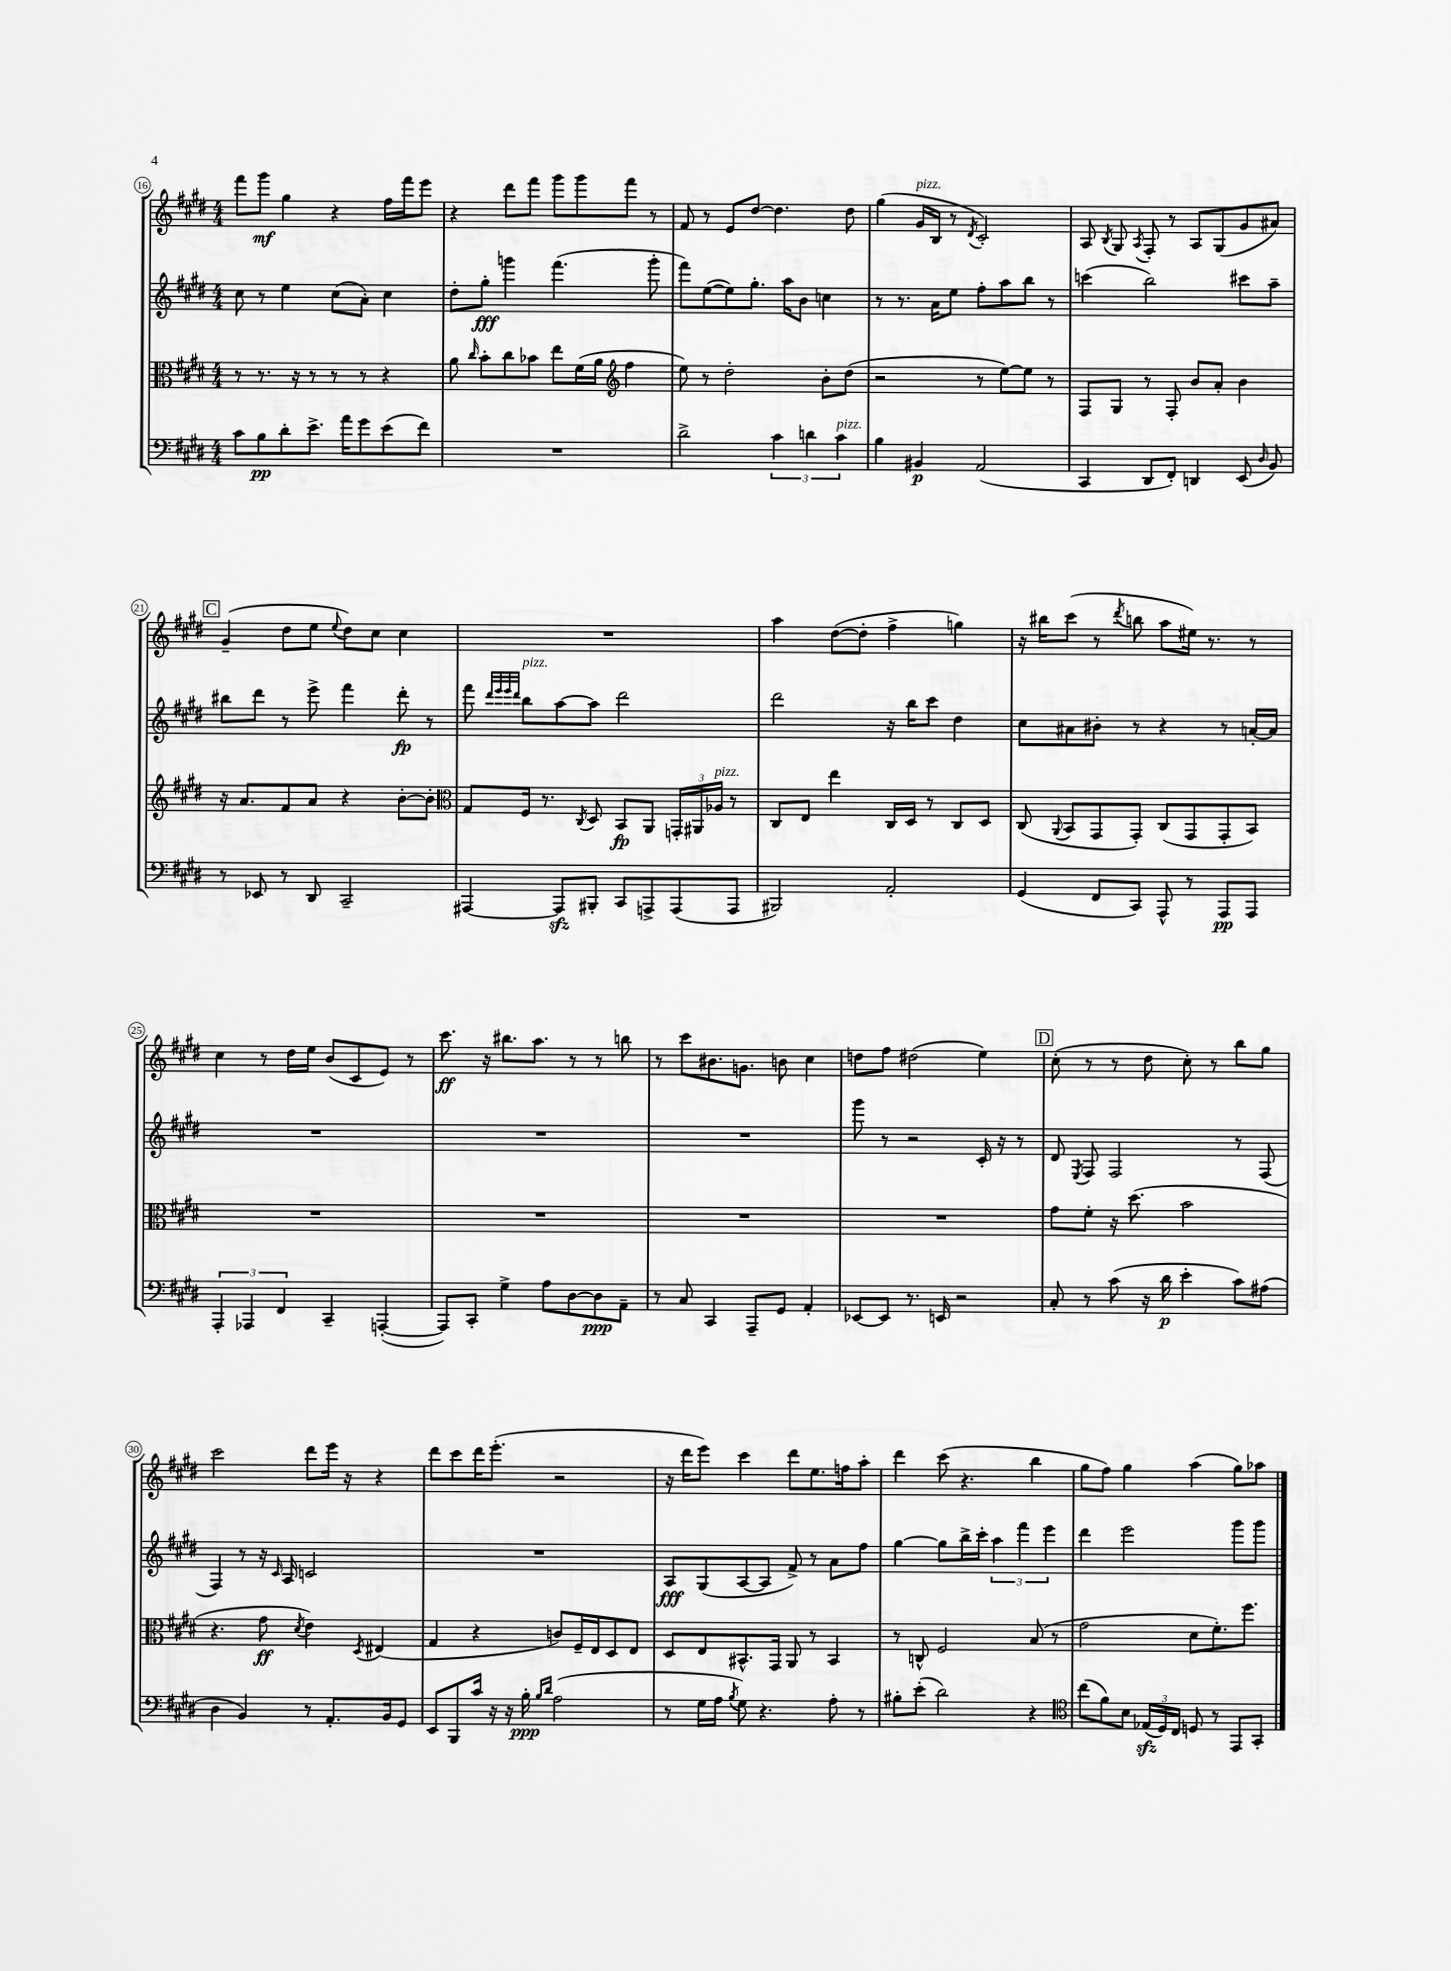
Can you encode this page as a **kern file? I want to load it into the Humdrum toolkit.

**kern	**dynam	**kern	**dynam	**kern	**dynam	**kern	**dynam
*part4	*part4	*part3	*part3	*part2	*part2	*part1	*part1
*staff4	*staff4	*staff3	*staff3	*staff2	*staff2	*staff1	*staff1
*clefF4	*	*clefC3	*	*clefG2	*	*clefG2	*
*k[f#c#g#d#]	*	*k[f#c#g#d#]	*	*k[f#c#g#d#]	*	*k[f#c#g#d#]	*
*M4/4	*	*M4/4	*	*M4/4	*	*M4/4	*
=16	=16	=16	=16	=16	=16	=16	=16
8c#\L	.	8r	.	8cc#\	.	8fff#\L	.
8B\	pp	8.r	.	8r	.	8ggg#\J	mf
8d#'\	.	.	.	4ee\	.	4gg#\	.
.	.	16r	.	.	.	.	.
8.e^\J	.	8r	.	.	.	.	.
.	.	8r	.	(8cc#\L	.	4r	.
16a\KL	.	.	.	.	.	.	.
8g#\	.	8r	.	8a'\J)	.	.	.
(8e\	.	4r	.	4cc#\	.	16ff#\LL	.
.	.	.	.	.	.	16fff#\J	.
8f#\J)	.	.	.	.	.	8eee\J	.
=17	=17	=17	=17	=17	=17	=17	=17
1r	.	8a\	.	8dd#'\L	.	4r	.
.	.	16qqcc#/	.	.	.	.	.
.	.	8b'\L	.	8gg#'\J	fff	.	.
.	.	8cc#\	.	4gggn\	.	8ddd#\L	.
.	.	8b-X\J	.	.	.	8fff#\J	.
.	.	8ee\L	.	(4.fff#\	.	8ggg#\L	.
.	.	(16f#\L	.	.	.	8ggg#\	.
.	.	16a\JJ	.	.	.	.	.
*	*	*clefG2	*	*	*	*	*
.	.	4ff#\	.	.	.	8fff#\J	.
.	.	.	.	8ggg'\	.	8r	.
=18	=18	=18	=18	=18	=18	=18	=18
2d#^\	.	8ee\)	.	8fff#\L)	.	8f#/	.
.	.	8r	.	([8ee\	.	8r	.
.	.	2dd#'\	.	8ee\])	.	8e/L	.
.	.	.	.	8.gg#'\J	.	[8dd#/J	.
6c#\	.	.	.	.	.	4.dd#\]	.
.	.	.	.	16aa\KL	.	.	.
.	.	.	.	8b\J	.	.	.
6dn\	.	.	.	.	.	.	.
.	.	8b'\L	.	4ccn\	.	.	.
!LO:TX:a:i:t=pizz.	!	!	!	!	!	!	!
6c#\	.	.	.	.	.	.	.
.	.	(8dd#\J	.	.	.	8dd#\	.
=19	=19	=19	=19	=19	=19	=19	=19
4B\	.	2r	.	8r	.	(4gg#\	.
.	.	.	.	8.r	.	.	.
!	!	!	!	!	!	!LO:TX:a:i:t=pizz.	!
4BB#X/	p	.	.	.	.	16g#/LL	.
.	.	.	.	16a\KL	.	16B/JJ	.
.	.	.	.	8ee\J	.	8r	.
.	.	.	.	.	.	8qd#/	.
(2AA/	.	8r	.	8ff#'\L	.	2c#'/)	.
.	.	[8ee\L)	.	8aa\	.	.	.
.	.	8ee\J]	.	8bb\J	.	.	.
.	.	8r	.	8r	.	.	.
=20	=20	=20	=20	=20	=20	=20	=20
4CC#/	.	8F#/L	.	(4cccn\	.	8A/	.
.	.	.	.	.	.	8qB/	.
.	.	8G#/J	.	.	.	8G#/	.
.	.	.	.	.	.	8qA/	.
8DD#/L	.	8r	.	2bb\)	.	8F#'/	.
8FF#'/J)	.	8F#'/	.	.	.	8r	.
4DDn/	.	8b/L	.	.	.	8A/L	.
.	.	8a'/J	.	.	.	(8G#/	.
(8EE/	.	4b\	.	8ccc#X\L	.	8g#/	.
16qqD#/	.	.	.	.	.	.	.
8BB/)	.	.	.	8aa~\J	.	8a#X/J)	.
!!LO:LB:g=z
!!LO:REH:place=s1:t=C
=21	=21	=21	=21	=21	=21	=21	=21
8r	.	16r	.	8bb#X\L	.	(4g#~/	.
.	.	8.a/L	.	.	.	.	.
8EE-X/	.	.	.	8ddd#\J	.	.	.
8r	.	8f#/	.	8r	.	8dd#\L	.
8DD#/	.	8a/J	.	8eee^\	.	8ee\J	.
.	.	.	.	.	.	8qqee/	.
2CC#~/	.	4r	.	4fff#\	.	8dd#\L)	.
.	.	.	.	.	.	8cc#\J	.
.	.	[8b'\L	.	8ddd#'\	fp	4cc#\	.
.	.	8b'\J]	.	8r	.	.	.
=22	=22	=22	=22	=22	=22	=22	=22
*	*	*clefC3	*	*	*	*	*
[4AAA#X/	.	8G#/L	.	8fff#\	.	1r	.
.	.	.	.	32qqddd#/LLL	.	.	.
.	.	.	.	32qqeee/	.	.	.
.	.	.	.	32qqeee/	.	.	.
.	.	.	.	32qqddd#/JJJ	.	.	.
!	!	!	!	!LO:TX:a:i:t=pizz.	!	!	!
.	.	16F#/Jk	.	8bb\L	.	.	.
.	.	8.r	.	.	.	.	.
8AAA#zz/L]	.	.	.	[8aa\	.	.	.
.	.	8qC#/	.	.	.	.	.
8BBB#X'/J	.	8D#/	.	8aa\J]	.	.	.
8CC#/L	.	8BB/L	fp	2ddd#\	.	.	.
8AAAn^/	.	8AA/J	.	.	.	.	.
(8AAA/	.	24GGn'/LL	.	.	.	.	.
.	.	24AA#X/	.	.	.	.	.
!	!	!LO:TX:a:i:t=pizz.	!	!	!	!	!
.	.	24A-X/JJ	.	.	.	.	.
8AAA/J	.	8r	.	.	.	.	.
=23	=23	=23	=23	=23	=23	=23	=23
2BBB#X/)	.	8C#/L	.	2ddd#\	.	4aa\	.
.	.	8E/J	.	.	.	.	.
.	.	4ee\	.	.	.	([8dd#\L	.
.	.	.	.	.	.	8dd#'\J]	.
2AA'/	.	16C#/LL	.	16r	.	4ff#^\	.
.	.	16D#/JJ	.	16bb\KL	.	.	.
.	.	8r	.	8ccc#\J	.	.	.
.	.	8C#/L	.	4dd#\	.	4ggn\)	.
.	.	8D#/J	.	.	.	.	.
=24	=24	=24	=24	=24	=24	=24	=24
(4GG#/	.	(8C#/	.	8cc#\L	.	16r	.
.	.	.	.	.	.	16bb#X\KL	.
.	.	8qqAA/	.	.	.	.	.
.	.	8BB/L	.	8a#X\	.	(8ccc#\J	.
8FF#/L	.	8GG#/	.	8b#X'\J	.	8r	.
.	.	.	.	.	.	8qddd#/	.
8CC#/J)	.	8GG#'/J)	.	8r	.	8bbn\	.
8AAA^^/	.	(8C#/L	.	4r	.	8aa\L	.
8r	.	8GG#/	.	.	.	16ee#X\Jk)	.
.	.	.	.	.	.	8.r	.
8AAA/L	pp	8GG#'/	.	8r	.	.	.
8AAA/J	.	8BB/J)	.	[16an'/LL	.	8r	.
.	.	.	.	16a/JJ]	.	.	.
!!LO:LB:g=z
=25	=25	=25	=25	=25	=25	=25	=25
6AAA'/	.	1r	.	1r	.	4cc#\	.
6AAA-X/	.	.	.	.	.	.	.
.	.	.	.	.	.	8r	.
6FF#/	.	.	.	.	.	.	.
.	.	.	.	.	.	16dd#\LL	.
.	.	.	.	.	.	16ee\JJ	.
4CC#~/	.	.	.	.	.	(8b/L	.
.	.	.	.	.	.	8c#/	.
([4AAAn'/	.	.	.	.	.	8e/J)	.
.	.	.	.	.	.	8r	.
=26	=26	=26	=26	=26	=26	=26	=26
8AAA/L])	.	1r	.	1r	.	8.ccc#\	ff
8CC#'/J	.	.	.	.	.	.	.
.	.	.	.	.	.	16r	.
4G#^\	.	.	.	.	.	8.bb#X\L	.
.	.	.	.	.	.	8.aa\J	.
8A\L	.	.	.	.	.	.	.
[8D#\	.	.	.	.	.	8r	.
8D#\]	ppp	.	.	.	.	8r	.
8AA~\J	.	.	.	.	.	8bbn\	.
=27	=27	=27	=27	=27	=27	=27	=27
8r	.	1r	.	1r	.	8r	.
8C#/	.	.	.	.	.	8ccc#\L	.
4CC#/	.	.	.	.	.	8.b#X\	.
.	.	.	.	.	.	8.gn\J	.
8AAA~/L	.	.	.	.	.	.	.
8GG#/J	.	.	.	.	.	8bn\	.
4AA'/	.	.	.	.	.	4cc#\	.
=28	=28	=28	=28	=28	=28	=28	=28
[8EE-X/L	.	1r	.	8ggg#\	.	8ddn\L	.
8EE-/J]	.	.	.	8r	.	8ff#\J	.
8.r	.	.	.	2r	.	(2dd#X\	.
16EEn/	.	.	.	.	.	.	.
2r	.	.	.	.	.	.	.
.	.	.	.	16c#'/	.	4ee\)	.
.	.	.	.	16r	.	.	.
.	.	.	.	8r	.	.	.
!!LO:REH:place=s1:t=D
=29	=29	=29	=29	=29	=29	=29	=29
8C#'/	.	8g#\L	.	8d#/	.	(8cc#'\	.
.	.	.	.	8qE/	.	.	.
8r	.	8f#'\J	.	8F#/	.	8r	.
(8c#\	.	16r	.	2F#/	.	8r	.
.	.	(8.dd#\	.	.	.	.	.
16r	.	.	.	.	.	8dd#\	.
16d#\	p	.	.	.	.	.	.
4e'\	.	2b\	.	.	.	8cc#'\)	.
.	.	.	.	.	.	8r	.
8c#\L)	.	.	.	8r	.	8bb\L	.
(8A#X\J	.	.	.	(8F#/	.	8gg#\J	.
!!LO:LB:g=z
=30	=30	=30	=30	=30	=30	=30	=30
4D#\	.	4.r	.	4F#/)	.	2ccc#\	.
4BB/)	.	.	.	8r	.	.	.
.	.	8g#\	ff	16r	.	.	.
.	.	.	.	16qqc#/	.	.	.
.	.	.	.	16A/	.	.	.
.	.	8qd#/	.	.	.	.	.
8r	.	4e\)	.	2cn/	.	8ddd#\L	.
8.AA'/L	.	.	.	.	.	16eee\Jk	.
.	.	.	.	.	.	16r	.
.	.	8qD#/	.	.	.	.	.
.	.	(4E#X/	.	.	.	4r	.
16BB/k	.	.	.	.	.	.	.
8GG#/J	.	.	.	.	.	.	.
=31	=31	=31	=31	=31	=31	=31	=31
8EE/L	.	4G#/	.	1r	.	8ddd#\L	.
8BBB/	.	.	.	.	.	8ccc#\	.
16c#/Jk	.	4r	.	.	.	16ddd#\K	.
16r	.	.	.	.	.	(8.eee'\J	.
16r	.	.	.	.	.	.	.
16B'\	ppp	.	.	.	.	.	.
16qqB/LL	.	.	.	.	.	.	.
16qqd#/JJ	.	.	.	.	.	.	.
(2A\	.	8cn/L)	.	.	.	2r	.
.	.	16F#~/L	.	.	.	.	.
.	.	16E/J	.	.	.	.	.
.	.	8D#/	.	.	.	.	.
.	.	8E/J	.	.	.	.	.
=32	=32	=32	=32	=32	=32	=32	=32
8r	.	8D#/L	.	8A/L	fff	16r	.
.	.	.	.	.	.	16ddd#\KL	.
16G#\LL	.	8E/	.	(8G#/	.	8eee\J)	.
16A\JJ	.	.	.	.	.	.	.
8qB/	.	.	.	.	.	.	.
8G#\)	.	8.BB#X^^/	.	[8A/	.	4ccc#\	.
4.r	.	.	.	8A/J]	.	.	.
.	.	16GG#/Jk	.	.	.	.	.
.	.	8AA/	.	8f#^/)	.	8ddd#\L	.
.	.	8r	.	8r	.	8.ee\	.
8A'\	.	4BB#/	.	8a\L	.	.	.
.	.	.	.	.	.	16ffn\k	.
8r	.	.	.	8ff#\J	.	8aa'\J	.
=33	=33	=33	=33	=33	=33	=33	=33
8B#X'\L	.	8r	.	[4gg#\	.	4ddd#\	.
(8e'\J	.	8Cn^^/	.	.	.	.	.
2d#\)	.	2F#/	.	8gg#\L]	.	(8ccc#\	.
.	.	.	.	16bb^\L	.	4.r	.
.	.	.	.	16ccc#'\JJ	.	.	.
.	.	.	.	6aa\	.	.	.
.	.	.	.	6fff#\	.	.	.
4r	.	(8B/	.	.	.	4bb\	.
.	.	.	.	6eee\	.	.	.
.	.	8r	.	.	.	.	.
=34	=34	=34	=34	=34	=34	=34	=34
*clefC4	*	*	*	*	*	*	*
(8cc#\L	.	2g#\	.	4ddd#\	.	8gg#\L	.
8f#\)	.	.	.	.	.	8ff#\J)	.
8B\J	.	.	.	2eee\	.	4gg#\	.
(24E-Xzz/LL	.	.	.	.	.	.	.
24D#/)	.	.	.	.	.	.	.
24C#/JJ	.	.	.	.	.	.	.
8Dn/	.	8d#\L	.	.	.	(4aa\	.
8r	.	8.f#'\)	.	.	.	.	.
8EE/L	.	.	.	8ggg#\L	.	8gg#\L)	.
.	.	8.ff#\J	.	.	.	.	.
8GG#'/J	.	.	.	8ggg#\J	.	8aa-X\J	.
==	==	==	==	==	==	==	==
*-	*-	*-	*-	*-	*-	*-	*-
